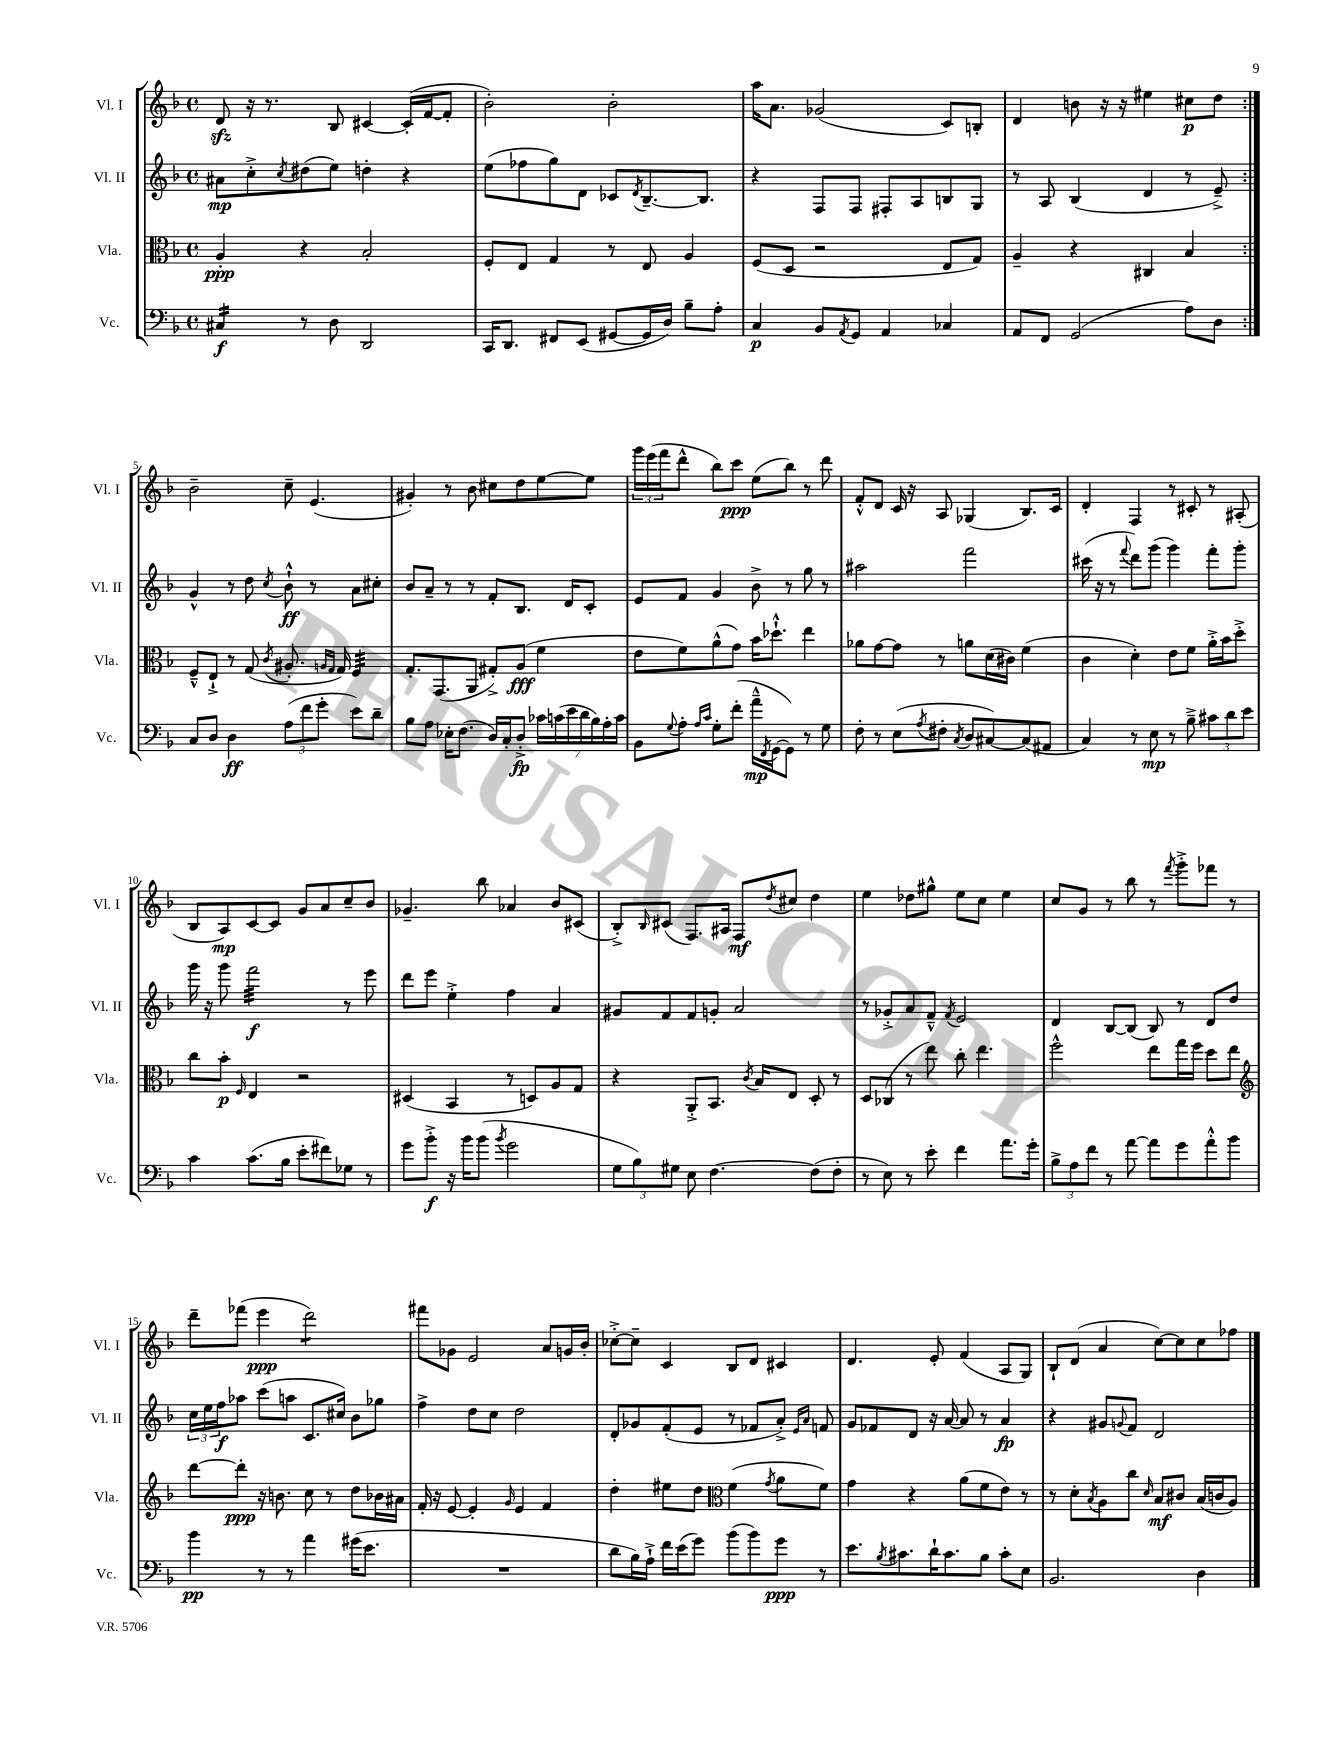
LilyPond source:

<<
\new StaffGroup <<
\new Staff = "s0" \with { instrumentName = "Vl. I" shortInstrumentName = "Vl. I" } {
    \clef treble \key f \major \defaultTimeSignature \time 4/4
    \repeat volta 2 { d'8\sfz r16 r8. bes8 cis'4~ cis'16-.( f'16~ f'8-. |
    bes'2-.) bes'2-. |
    a''16 a'8. ges'2( c'8) b8-. |
    d'4 b'8 r16 r16 eis''4 cis''8\p d''8 | }
    bes'2-- c''8-- e'4.( |
    gis'4-.) r8 bes'8 cis''8 d''8 e''8~ e''8 |
    \tuplet 3/2 { g'''16 e'''16( f'''16 } d'''8-^ bes''8) c'''8\ppp e''8( bes''8) r8 d'''8 |
    f'8-.-^ d'8 c'16 r16 a8 ges4( bes8.) c'16 |
    d'4-. f4 r8 cis'8-. r8 ais8-.( |
    bes8 a8\mp) c'8~ c'8 g'8 a'8 c''8-- bes'8 |
    ges'4.-- bes''8 aes'4 bes'8 cis'8( |
    bes8-.->) \grace { bes16 } cis'8( f8.) ais16 f8\mf \acciaccatura { d''8 } cis''8 d''4 |
    e''4 des''8 gis''8-^ e''8 c''8 e''4 |
    c''8 g'8 r8 bes''8 r8 \acciaccatura { f'''8 } g'''8-.-> fes'''8 r8 |
    d'''8-- fes'''8( e'''4\ppp d'''2:8) |
    fis'''8 ges'8 e'2 a'8 g'16 bes'16-. |
    ces''8~-.-> ces''8-- c'4 bes8 d'8 cis'4 |
    d'4. e'8-. f'4( a8 g8) |
    bes8-! d'8( a'4 c''8~) c''8 c''8 fes''8 \bar "|." |
}
\new Staff = "s1" \with { instrumentName = "Vl. II" shortInstrumentName = "Vl. II" } {
    \clef treble \key f \major \defaultTimeSignature \time 4/4
    \repeat volta 2 { ais'8\mp c''8-.-> \acciaccatura { c''8 } dis''8( e''8) d''4-. r4 |
    e''8( fes''8 g''8) d'8 ces'8 \acciaccatura { d'8 } bes8.~-- bes8. |
    r4 f8 f8 fis8-. a8 b8 g8 |
    r8 a8 bes4( d'4 r8 e'8--->) | }
    g'4-^ r8 d''8 \acciaccatura { c''8 } bes'8-!-^\ff r8 a'8 cis''8-. |
    bes'8 a'8-- r8 r8 f'8-. bes8. d'16 c'8-. |
    e'8 f'8 g'4 bes'8-> r8 g''8 r8 |
    ais''2 f'''2 |
    cis'''16( r16 r8 \appoggiatura { f'''8 } d'''8) g'''8( g'''4) f'''8-. g'''8-. |
    g'''16 r16 g'''8 f'''2:32\f r8 e'''8 |
    d'''8 e'''8 e''4-.-> f''4 a'4 |
    gis'8 f'8 f'8 g'8-. a'2 |
    r8 ges'8-.-> a'8 f'8---^ \acciaccatura { f'8 } e'2 |
    d'4 bes8~ bes8( bes8) r8 d'8 d''8 |
    \tuplet 3/2 { c''16 e''16 f''16\f } aes''8 c'''8( a''8 c'8. cis''16) bes'8 ges''8 |
    f''4-> d''8 c''8 d''2 |
    d'8-. ges'8 f'8-.( e'8 r8 fes'8 a'8-.->) \grace { e'16 a'16 } f'8 |
    g'8 fes'8 d'8 r16 a'16~ a'8 r8 a'4\fp |
    r4 gis'8 \appoggiatura { g'8 } f'8 d'2 \bar "|." |
}
\new Staff = "s2" \with { instrumentName = "Vla." shortInstrumentName = "Vla." } {
    \clef alto \key f \major \defaultTimeSignature \time 4/4
    \repeat volta 2 { a4-.\ppp r4 bes2-. |
    f8-. e8 g4 r8 e8 a4 |
    f8( d8 r2 e8 g8) |
    a4-- r4 cis4 bes4 | }
    f8---^ e8-!-> r8 g8( \acciaccatura { c'8 } ais8.-. \grace { a16 g16 } g16) f4:32 |
    g8.-. g,8.( a,8 gis8-.->) a8\fff( f'4 |
    e'8 f'8) a'8-^( g'8) bes'16 des''8.-!-^ e''4 |
    aes'8 g'8~ g'8 r8 a'8 d'16( cis'16) f'4( |
    c'4 d'4-.) e'8 f'8 a'16-.-> bes'16 d''8-.-> |
    c''8 bes'8-.\p \grace { f16 } e4 r2 |
    dis4( bes,4 r8 d8) a8 g8 |
    r4 a,8-.-> bes,8. \acciaccatura { c'8 } bes16 e8 d8-. r8 |
    d8 ces8( r8 e''8) c''8-. e''4. |
    f''2-^ e''8 g''16 f''16 d''8 e''8 |
    \clef treble d'''8~ d'''8-.\ppp r16 b'8. c''8 r8 d''8 bes'16 ais'16 |
    f'16-. r16 e'8~ e'4-. \grace { g'16 } e'4 f'4 |
    d''4-. eis''8 d''8 \clef alto f'4( \acciaccatura { g'8 } a'8 f'8) |
    g'4 r4 a'8( f'8 e'8) r8 |
    r8 d'8-. \acciaccatura { bes8 } a8 c''8 \grace { d'16 } bes8\mf cis'8 bes16( c'16 a8) \bar "|." |
}
\new Staff = "s3" \with { instrumentName = "Vc." shortInstrumentName = "Vc." } {
    \clef bass \key f \major \defaultTimeSignature \time 4/4
    \repeat volta 2 { cis4:16\f r8 d8 d,2 |
    c,16 d,8. fis,8 e,8( gis,8~ gis,16 d16) bes8-- a8-. |
    c4\p bes,8 \acciaccatura { a,8 } g,8 a,4 ces4 |
    a,8 f,8 g,2( a8) d8 | }
    c8 d8 d4\ff \tuplet 3/2 { a8( f'8 g'8-. } e'8) d'8-- |
    bes8 a8 ees16-. f8.( d16) c16-. d8-.->\fp \tuplet 7/4 { ces'16 c'16( e'16 d'16 bes16) a16-. c'16 } |
    bes,8 \appoggiatura { g8 } a8-. \grace { a16 c'16 } g8-. f'8-.( a'16---^\mp \acciaccatura { f,8 } g,16~ g,8) r8 g8 |
    f8-. r8 e8( \acciaccatura { a8 } fis8-. \acciaccatura { c8 } d8 cis8~) cis8( ais,8 |
    c4) r8 e8\mp r8 bes8---> \tuplet 3/2 { cis'8 d'8 e'8 } |
    c'4 c'8.( bes16 e'8-. fis'8) ges8 r8 |
    g'8 bes'8-.->\f r16 bes'16 bes'8( \acciaccatura { bes'8 } g'2 |
    \tuplet 3/2 { g8 bes8) gis8 } e8 f4.~ f8( f8-. |
    r8 e8) r8 e'8-. f'4 a'8. g'16-. |
    \tuplet 3/2 { bes8-> a8 f'8 } r8 a'8~ a'8 g'8 a'8-.-^ bes'8 |
    bes'4\pp r8 r8 a'4 gis'16( e'8. |
    R1 |
    d'8 bes16) a16-!-> f'16 e'16( g'8) bes'8( bes'8) g'8\ppp r8 |
    e'8. \acciaccatura { bes8 } cis'8. d'16-! cis'8. bes8 cis'8-. e8 |
    bes,2. d4 \bar "|." |
}
>>
>>
